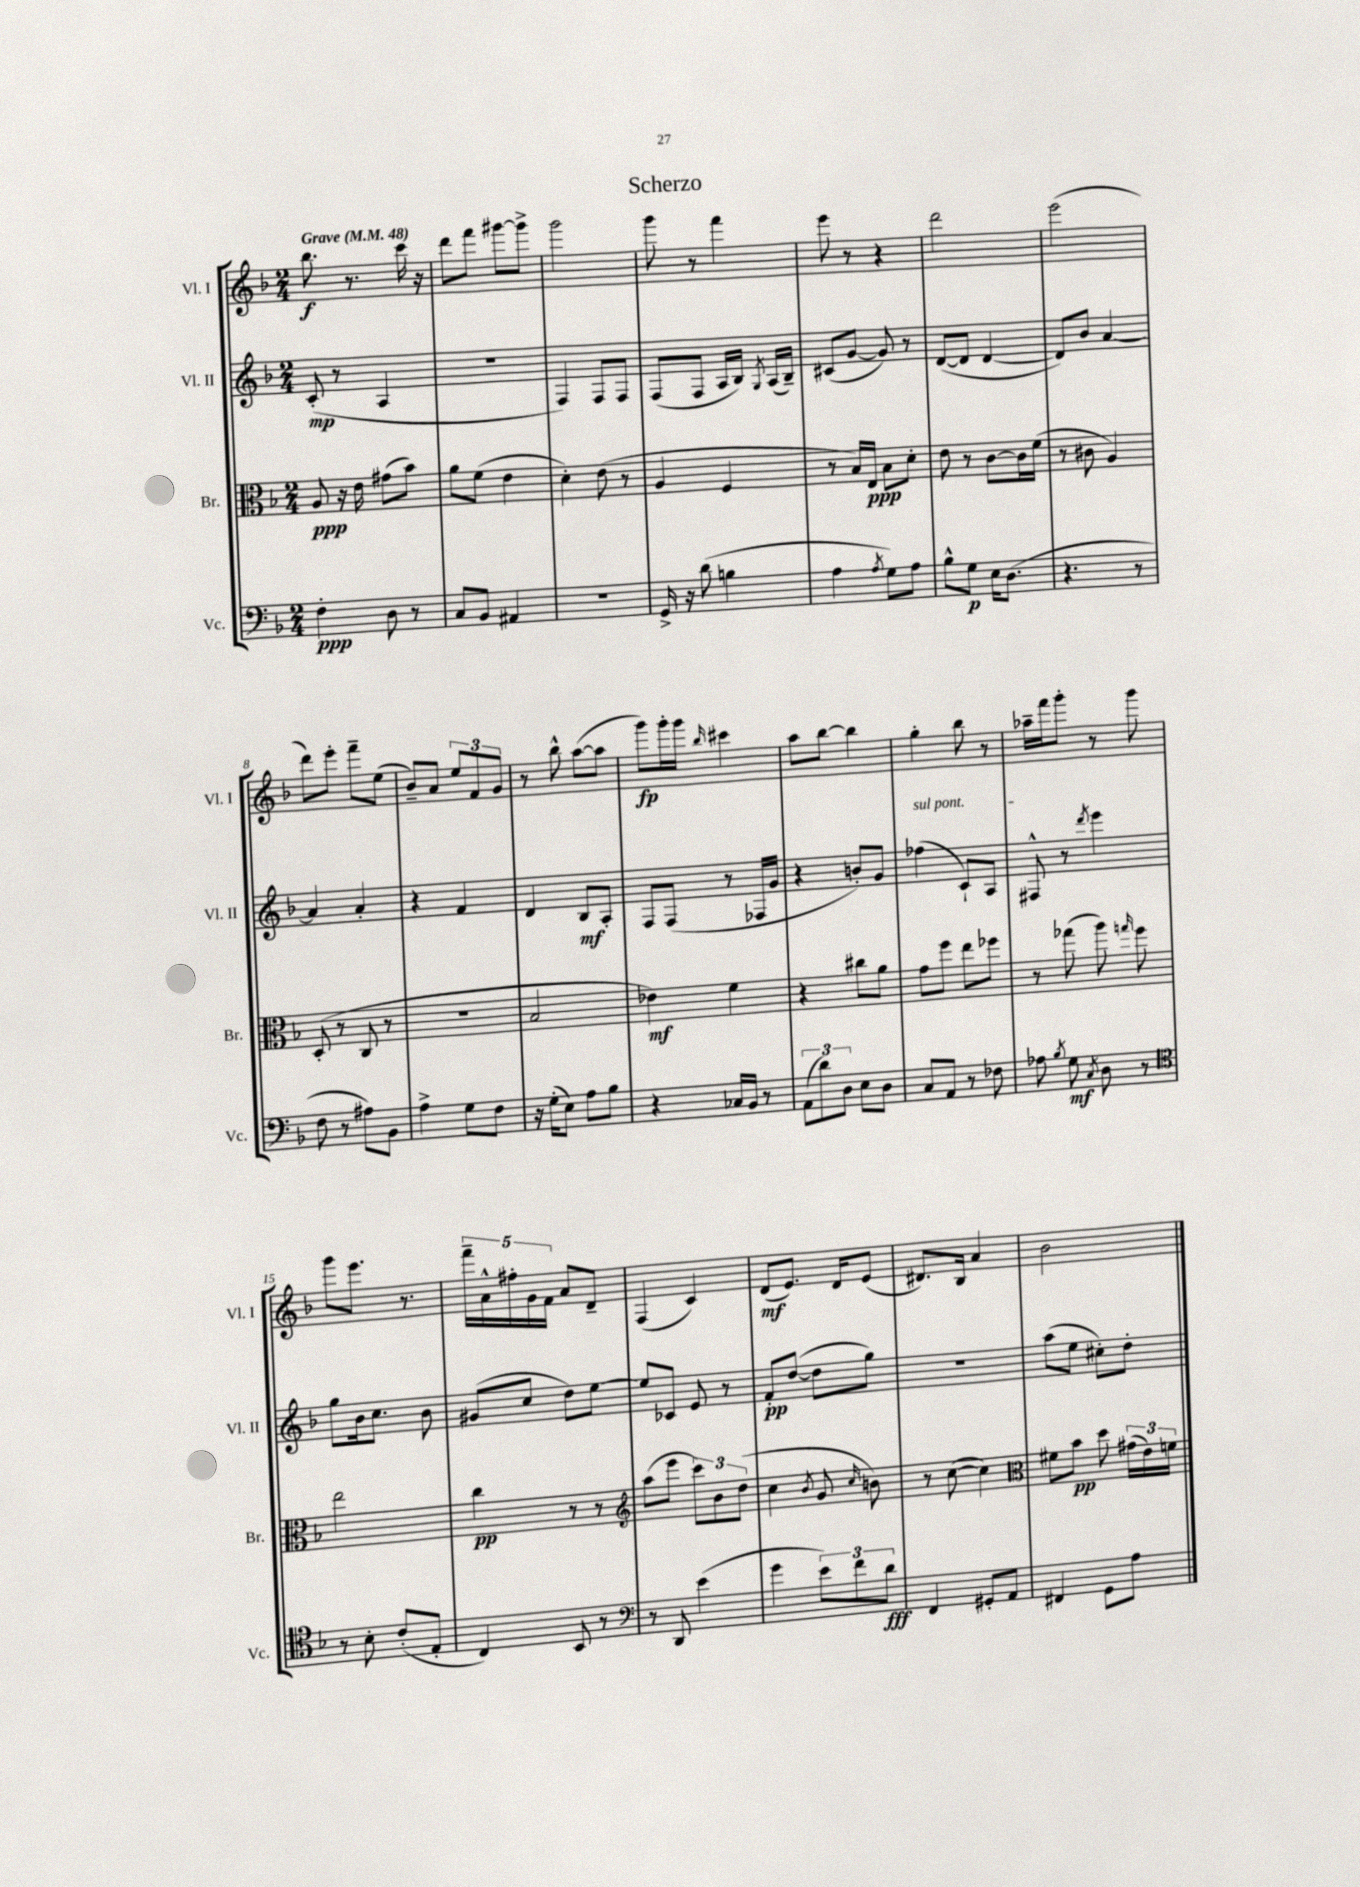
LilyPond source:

\header { title = "Scherzo" }
<<
\new StaffGroup <<
\new Staff = "s0" \with { instrumentName = "Vl. I" shortInstrumentName = "Vl. I" } {
    \clef treble \key f \major \numericTimeSignature \time 2/4 \tempo "Grave" 4 = 48
    \autoBeamOff bes''8.\f r8. c'''16 r16 |
    d'''8[ f'''8] gis'''8[~ gis'''8]-> |
    g'''2 |
    g'''8 r8 f'''4 |
    e'''8 r8 r4 |
    d'''2 |
    e'''2( |
    d'''8[) e'''8]-. f'''8[-- e''8]( |
    bes'8[--) a'8] \tuplet 3/2 { e''8[ f'8 g'8] } |
    r8 bes''8-^ a''8[~( a''8] |
    g'''8[\fp) g'''16-. g'''16] \grace { bes''16 } cis'''4 |
    a''8[ bes''8]~ bes''4 |
    g''4-. bes''8 r8 |
    aes''16[-- f'''16 g'''8]-. r8 g'''8 |
    g'''8[ e'''8.] r8. |
    \tuplet 5/4 { f'''16[-- a'16-^ fis''16-. g'16 f'16] } a'8[ d'8]-- |
    f4( c'4) |
    d'8[\mf( e'8.]) d'16[ e'8]( |
    dis'8.[) bes16] a'4 |
    bes'2 \bar "|." |
}
\new Staff = "s1" \with { instrumentName = "Vl. II" shortInstrumentName = "Vl. II" } {
    \clef treble \key f \major \numericTimeSignature \time 2/4
    \autoBeamOff c'8-.\mp( r8 a4 |
    R2 |
    f4) f8[ f8] |
    f8[( f8] a16[ bes16]) \acciaccatura { g8 } a16[( bes16]--) |
    cis'8[( g'8]~ g'8) r8 |
    d'8[~( d'8] d'4~ |
    d'8[) bes'8] a'4~ |
    a'4 a'4-. |
    r4 f'4 |
    d'4 bes8[\mf a8]-. |
    f8[ f8]( r8 fes16[ g'16] |
    r4 b'8[-.) g'8] |
    \once \override TextSpanner.bound-details.left.text = \markup { \italic "sul pont." } fes''4\startTextSpan( c'8[-!) a8] |
    fis8-^\stopTextSpan r8 \acciaccatura { d'''8 } e'''4 |
    g''8[ bes'16 c''8.] bes'8 |
    gis'8[( c''8] d''8[) e''8]~ |
    e''8[ ces'8] e'8 r8 |
    f'8[-.\pp d''8]~( d''8[ g''8]) |
    r2 |
    a''8[( e''8] cis''8[-.) d''8]-. \bar "|." |
}
\new Staff = "s2" \with { instrumentName = "Br." shortInstrumentName = "Br." } {
    \clef alto \key f \major \numericTimeSignature \time 2/4
    \autoBeamOff a8\ppp r16 e'16 gis'8[( bes'8]) |
    a'8[ f'8]( e'4 |
    d'4-.) e'8( r8 |
    a4 f4 |
    r8 bes16[) e16]\ppp bes8[ d'8]-. |
    e'8 r8 c'8[~ c'16 f'16]( |
    r8 cis'8 a4) |
    d8-.( r8 c8 r8 |
    R2 |
    bes2 |
    ees'4\mf) f'4 |
    r4 cis''8[ a'8] |
    g'8[ f''8] e''8[ fes''8] |
    r8 ges''8( a''8) \grace { g''16 } f''8 |
    e''2 |
    c''4\pp r8 r8 |
    \clef treble a''8[( e'''8] \tuplet 3/2 { c'''8[) bes'8 d''8]( } |
    c''4 \acciaccatura { bes'8 } g'8 \grace { c''16 } b'8) |
    r8 c''8~( c''4) |
    \clef alto fis'8[ bes'8]\pp d''8 \tuplet 3/2 { gis'16[( e'16) f'16] } \bar "|." |
}
\new Staff = "s3" \with { instrumentName = "Vc." shortInstrumentName = "Vc." } {
    \clef bass \key f \major \numericTimeSignature \time 2/4
    \autoBeamOff f4-.\ppp d8 r8 |
    c8[ bes,8] ais,4 |
    r2 |
    g,16-> r16 d'8( b4 |
    a4 \acciaccatura { a8 } g8[) a8] |
    bes8[-^ g8]\p e16[ d8.]( |
    r4. r8 |
    f8 r8 ais8[) bes,8] |
    a4-> g8[ f8] |
    r16 g16[-.( e8]) a8[ bes8] |
    r4 ces16[ bes,16] r8 |
    \tuplet 3/2 { a,8[( d'8) d8] } e8[ d8] |
    c8[ a,8] r8 fes8 |
    aes8 \acciaccatura { bes8 } g8\mf \acciaccatura { c8 } d8 r8 |
    \clef tenor r8 bes8-. c'8[-.( e8]-. |
    c4) bes,8 r8 |
    \clef bass r8 d,8 e'4( |
    g'4 \tuplet 3/2 { e'8[) f'8 d'8]\fff } |
    f,4 gis,8[-. a,8] |
    fis,4 g,8[ a8] \bar "|." |
}
>>
>>
